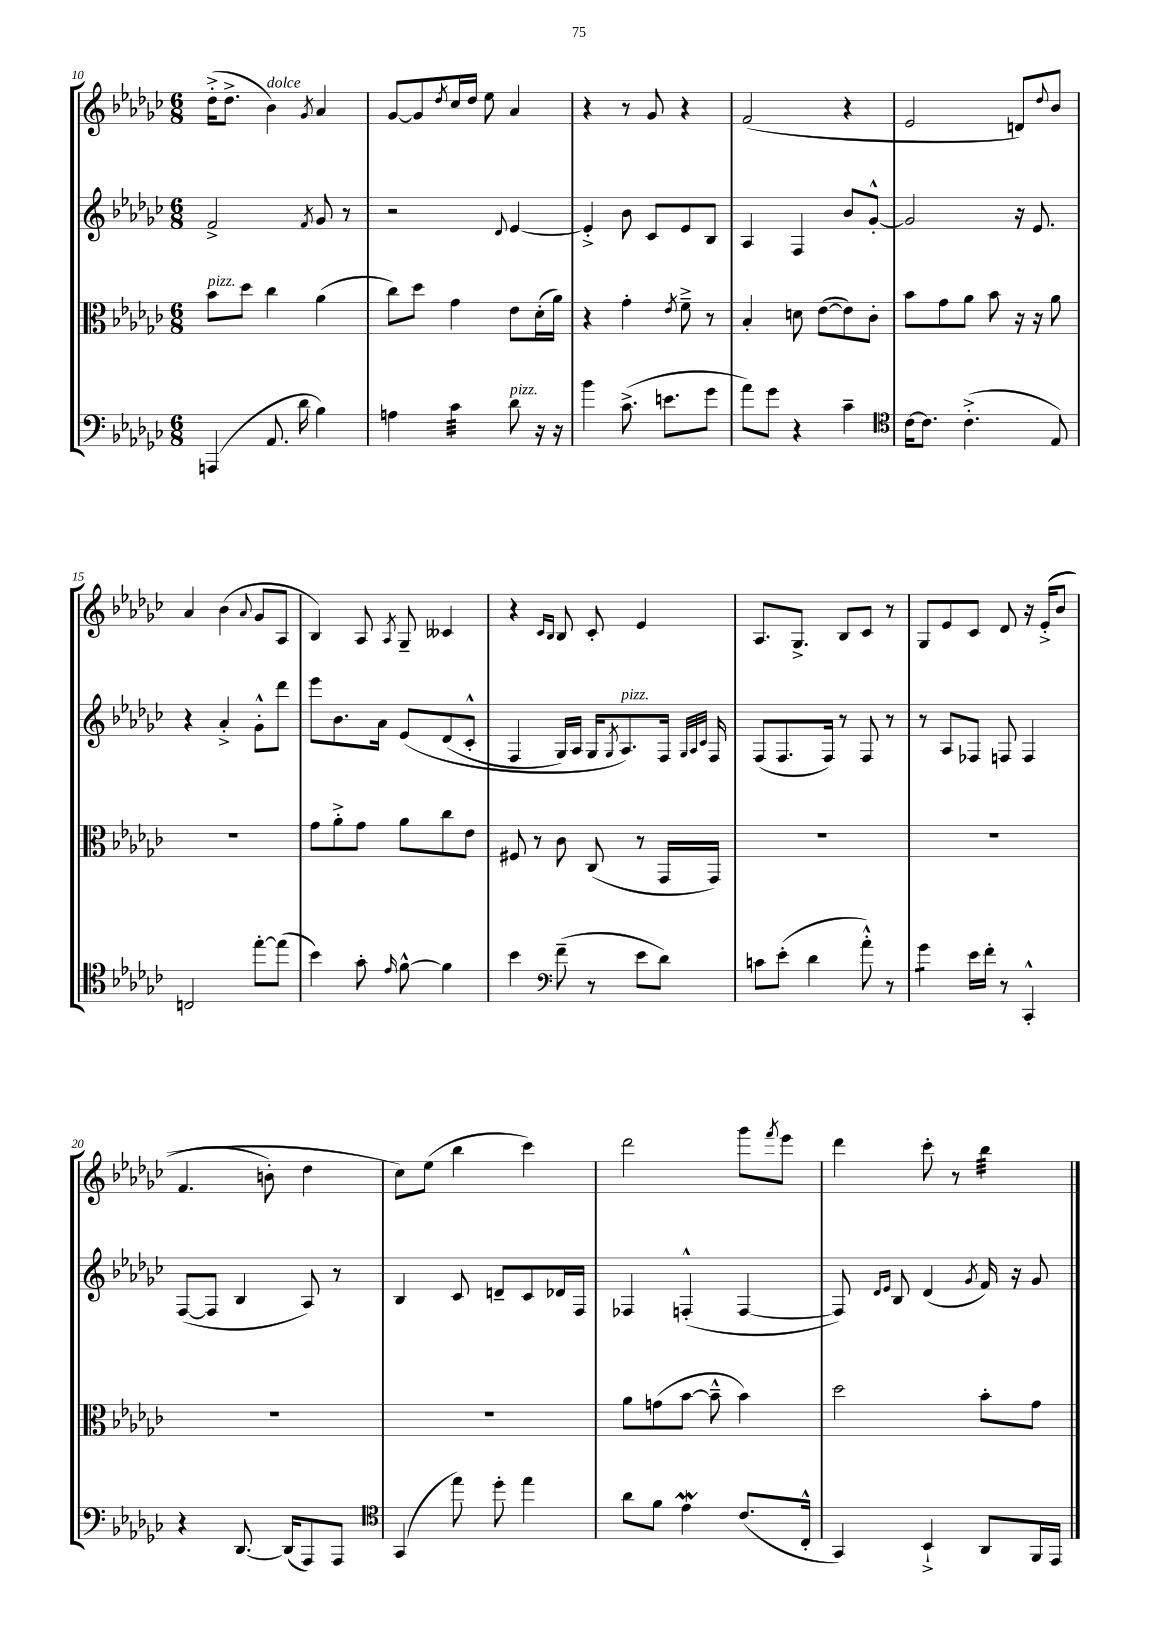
<<
\new StaffGroup <<
\new Staff = "s0" {
    \clef treble \key ges \major \numericTimeSignature \time 6/8
    des''16-.->( des''8.-> bes'4^\markup { \italic "dolce" }) \acciaccatura { ges'8 } aes'4 |
    ges'8~ ges'8 \acciaccatura { des''8 } ces''16 des''16 ees''8 aes'4 |
    r4 r8 ges'8 r4 |
    f'2( r4 |
    ees'2 d'8) \appoggiatura { des''8 } bes'8 |
    aes'4 bes'4( \appoggiatura { aes'8 } ges'8 aes8 |
    bes4) aes8 \acciaccatura { aes8 } ges8-- ceses'4 |
    r4 \grace { ces'16 bes16 } bes8 ces'8-. ees'4 |
    aes8. ges8.-> bes8 ces'8 r8 |
    ges8 ees'8 ces'8 des'8 r16 ees'16-.->(\( bes'8 |
    f'4. b'8-.) des''4 |
    ces''8\) ees''8( bes''4 ces'''4) |
    des'''2 ges'''8 \acciaccatura { f'''8 } ees'''8 |
    des'''4 ces'''8-. r8 bes''4:32 \bar "|." |
}
\new Staff = "s1" {
    \clef treble \key ges \major \numericTimeSignature \time 6/8
    f'2-> \acciaccatura { f'8 } ges'8 r8 |
    r2 \appoggiatura { des'8 } ees'4~ |
    ees'4-.-> bes'8 ces'8 ees'8 bes8 |
    aes4 f4 bes'8 ges'8~-.-^ |
    ges'2 r16 ees'8. |
    r4 aes'4-.-> ges'8-.-^ des'''8 |
    ees'''8 bes'8. aes'16 ees'8\( des'8( ces'8-.-^ |
    f4 ges16) aes16 ges16 \acciaccatura { ges8 } aes8.^\markup { \italic "pizz." }\) f16 \grace { ges32 aes32 ces'32 } f16 |
    f8( f8. f16) r8 f8 r8 |
    r8 aes8 fes8 f8 f4 |
    f8~( f8 bes4 aes8) r8 |
    bes4 ces'8 d'8-- ces'8 des'16 f16 |
    fes4 f4-.-^( f4~ |
    f8) \grace { des'16 ees'16 } bes8 des'4( \acciaccatura { ges'8 } f'16) r16 ges'8 \bar "|." |
}
\new Staff = "s2" {
    \clef alto \key ges \major \numericTimeSignature \time 6/8
    bes'8^\markup { \italic "pizz." } des''8 ces''4 aes'4( |
    ces''8) des''8 ges'4 ees'8 des'16-.( aes'16) |
    r4 ges'4-. \acciaccatura { ees'8 } f'8---> r8 |
    bes4-. d'8 ees'8~( ees'8) ces'8-. |
    bes'8 ges'8 aes'8 bes'8 r16 r16 aes'8 |
    R2. |
    ges'8 aes'8-.-> ges'8 aes'8 ces''8 ees'8 |
    fis8 r8 ces'8 ces8( r8 ges,16 ges,16) |
    R2. |
    R2. |
    R2. |
    R2. |
    aes'8 g'8( bes'8~ bes'8---^ bes'4) |
    des''2 bes'8-. ges'8 \bar "|." |
}
\new Staff = "s3" {
    \clef bass \key ges \major \numericTimeSignature \time 6/8
    a,,4( aes,8. des'16 bes4) |
    a4 ces'4:32 des'8^\markup { \italic "pizz." } r16 r16 |
    bes'4 ces'8.->( e'8. ges'8 |
    aes'8) ges'8 r4 ces'4-- |
    \clef tenor ces'16~ ces'8. ces'4.-.->( ees8) |
    c2 ees''8~-. ees''8( |
    bes'4) ges'8-. \grace { ees'16 } f'8~-^ f'4 |
    bes'4 \clef bass f'8--( r8 ees'8 des'8) |
    c'8 ees'8-.( des'4 aes'8-.-^) r8 |
    ges'4:8 ees'16 f'16-. r8 ces,4-.-^ |
    r4 des,8.~ des,16( aes,,8) aes,,8 |
    \clef tenor ges,4( ees''8) des''8-. ees''4 |
    aes'8 f'8 ees'4\mordent ces'8.( ces16-.-^ |
    ges,4) bes,4-!-> aes,8 f,16 ees,16 \bar "|." |
}
>>
>>
\layout { \context { \Score currentBarNumber = #10 } }
